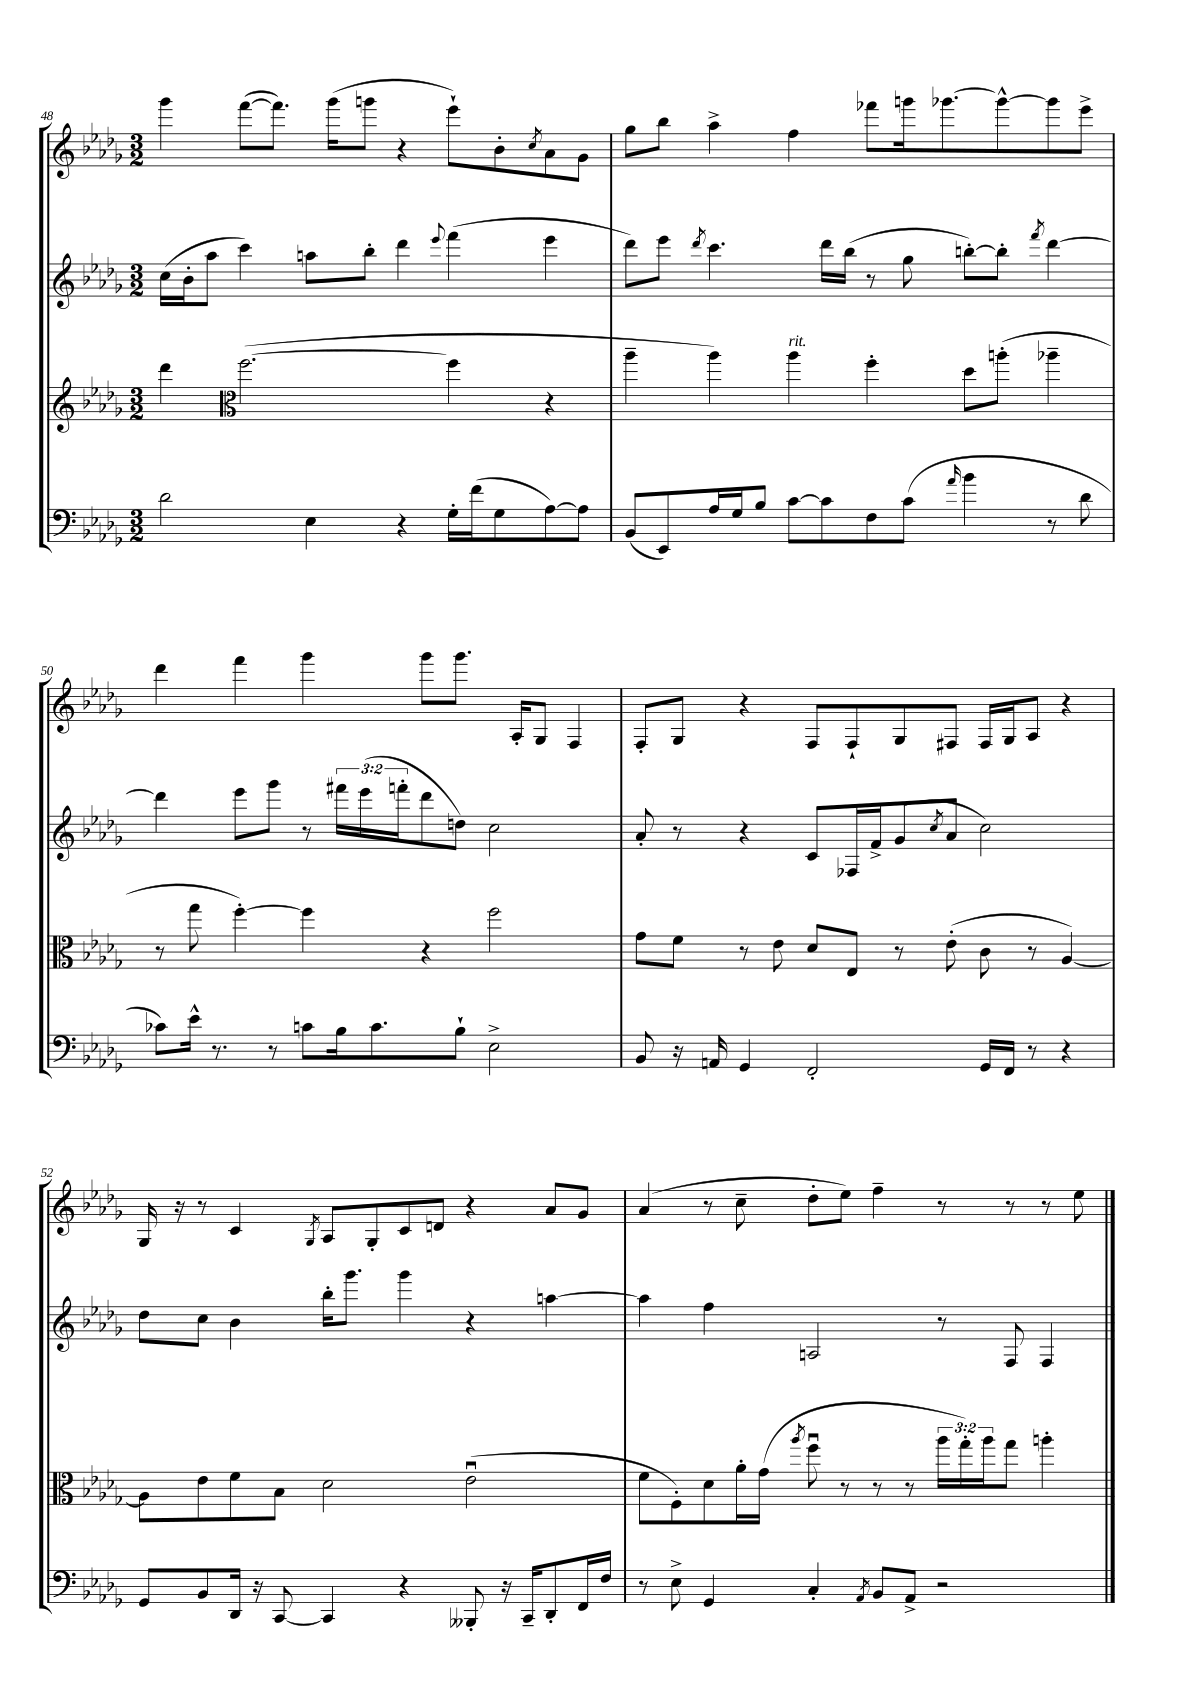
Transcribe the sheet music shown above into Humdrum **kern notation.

**kern	**kern	**kern	**kern
*part4	*part3	*part2	*part1
*staff4	*staff3	*staff2	*staff1
*clefF4	*clefG2	*clefG2	*clefG2
*k[b-e-a-d-g-]	*k[b-e-a-d-g-]	*k[b-e-a-d-g-]	*k[b-e-a-d-g-]
*M3/2	*M3/2	*M3/2	*M3/2
=48	=48	=48	=48
2d-\	4ddd-\	(16cc\LL	4ggg-\
.	.	16b-'\J	.
.	.	8aa-\J	.
*	*clefC3	*	*
.	([2.ff\	4ccc\)	([8fff\L
.	.	.	8.fff\J])
4E-\	.	8aan\L	.
.	.	.	(16ggg-\KL
.	.	8bb-'\J	8gggn\J
4r	.	4ddd-\	4r
.	.	8qqeee-/	.
16G-'\LL	4ff\]	(4fff\	8eee-`\L)
(16f\J	.	.	.
8G-\	.	.	8b-'\
.	.	.	8qcc/
[8A-\)	4r	4eee-\	8a-\
8A-\J]	.	.	8g-\J
=49	=49	=49	=49
(8BB-/L	4aa-~\	8ddd-\L)	8gg-\L
8EE-/)	.	8eee-\J	8bb-\J
.	.	8qddd-/	.
16A-/L	4aa-\)	4.ccc\	4aa-^\
16G-/J	.	.	.
8B-/J	.	.	.
!	!LO:TX:a:i:t=rit.	!	!
[8c\L	4aa-\	.	4ff\
8c\]	.	16ddd-\LL	.
.	.	(16bb-\JJ	.
8F\	4ff'\	8r	8fff-X\L
(8c\J	.	8gg-\	16gggn\k
.	.	.	[8.ggg-X\
16qqa-/	.	.	.
4b-\	8dd-\L	[8bbn'\L)	.
.	(8aan'\J	8bb'\J]	8ggg-^^\_
.	.	8qfff/	.
8r	4aa-X~\	[4ddd-\	8ggg-\]
8d-\	.	.	8eee-^\J
!!LO:LB:g=z
=50	=50	=50	=50
8c-X\L)	8r	4ddd-\]	4ddd-\
16e-^^\Jk	8gg-\	.	.
8.r	.	.	.
.	[4ff'\)	8eee-\L	4fff\
8r	.	8ggg-\J	.
8cn\L	4ff\]	8r	4ggg-\
16B-\k	.	24fff#X\LL	.
.	.	(24eee-\	.
8.c\	.	.	.
.	.	24fffn'\J	.
.	4r	8ddd-\	8ggg-\L
8B-`\J	.	8ddn\J)	8.ggg-\J
2E-^\	2ff\	2cc\	.
.	.	.	16A-'/KL
.	.	.	8G-/J
.	.	.	4F/
=51	=51	=51	=51
8BB-/	8g-\L	8a-'/	8F'/L
16r	8f\J	8r	8G-/J
16AAn/	.	.	.
4GG-/	8r	4r	4r
.	8e-\	.	.
2FF'/	8d-/L	8c/L	8F/L
.	8E-/J	16F-X/L	8F`/
.	.	16f^/J	.
.	8r	(8g-/	8G-/
.	.	8qcc/	.
.	(8e-'\	8a-/J	8F#X/J
16GG-/LL	8c\	2cc\)	16F#/LL
16FF/JJ	.	.	16G-/J
8r	8r	.	8A-/J
4r	[4A-/)	.	4r
!!LO:LB:g=z
=52	=52	=52	=52
8GG-/L	8A-\L]	8dd-\L	16G-/
.	.	.	16r
8BB-/	8e-\	8cc\J	8r
16DD-/Jk	8f\	4b-\	4c/
16r	.	.	.
[8CC/	8B-\J	.	.
.	.	.	8qG-/
4CC/]	2d-\	16bb-'\KL	8A-/L
.	.	8.ggg-\J	.
.	.	.	8G-'/
4r	.	4ggg-\	8c/
.	.	.	8dn/J
8BBB--X'/	(2e-u\	4r	4r
16r	.	.	.
16CC~/KL	.	.	.
8DD-'/	.	[4aan\	8a-/L
16FF/L	.	.	8g-/J
16F/JJ	.	.	.
=53	=53	=53	=53
8r	8f\L	4aa\]	(4a-/
8E-^\	8F'\)	.	.
4GG-/	8d-\	4ff\	8r
.	16a-'\L	.	8cc~\
.	(16g-\JJ	.	.
.	8qaa-/	.	.
4C'/	8ffu\	2An/	8dd-'\L
.	8r	.	8ee-\J)
8qAA-/	.	.	.
8BB-/L	8r	.	4ff~\
8AA-^/J	8r	.	.
2r	24aa-\LL	8r	8r
.	24gg-'\)	.	.
.	24aa-\J	.	.
.	8gg-\J	8F/	8r
.	4aan'\	4F/	8r
.	.	.	8ee-\
==	==	==	==
*-	*-	*-	*-
